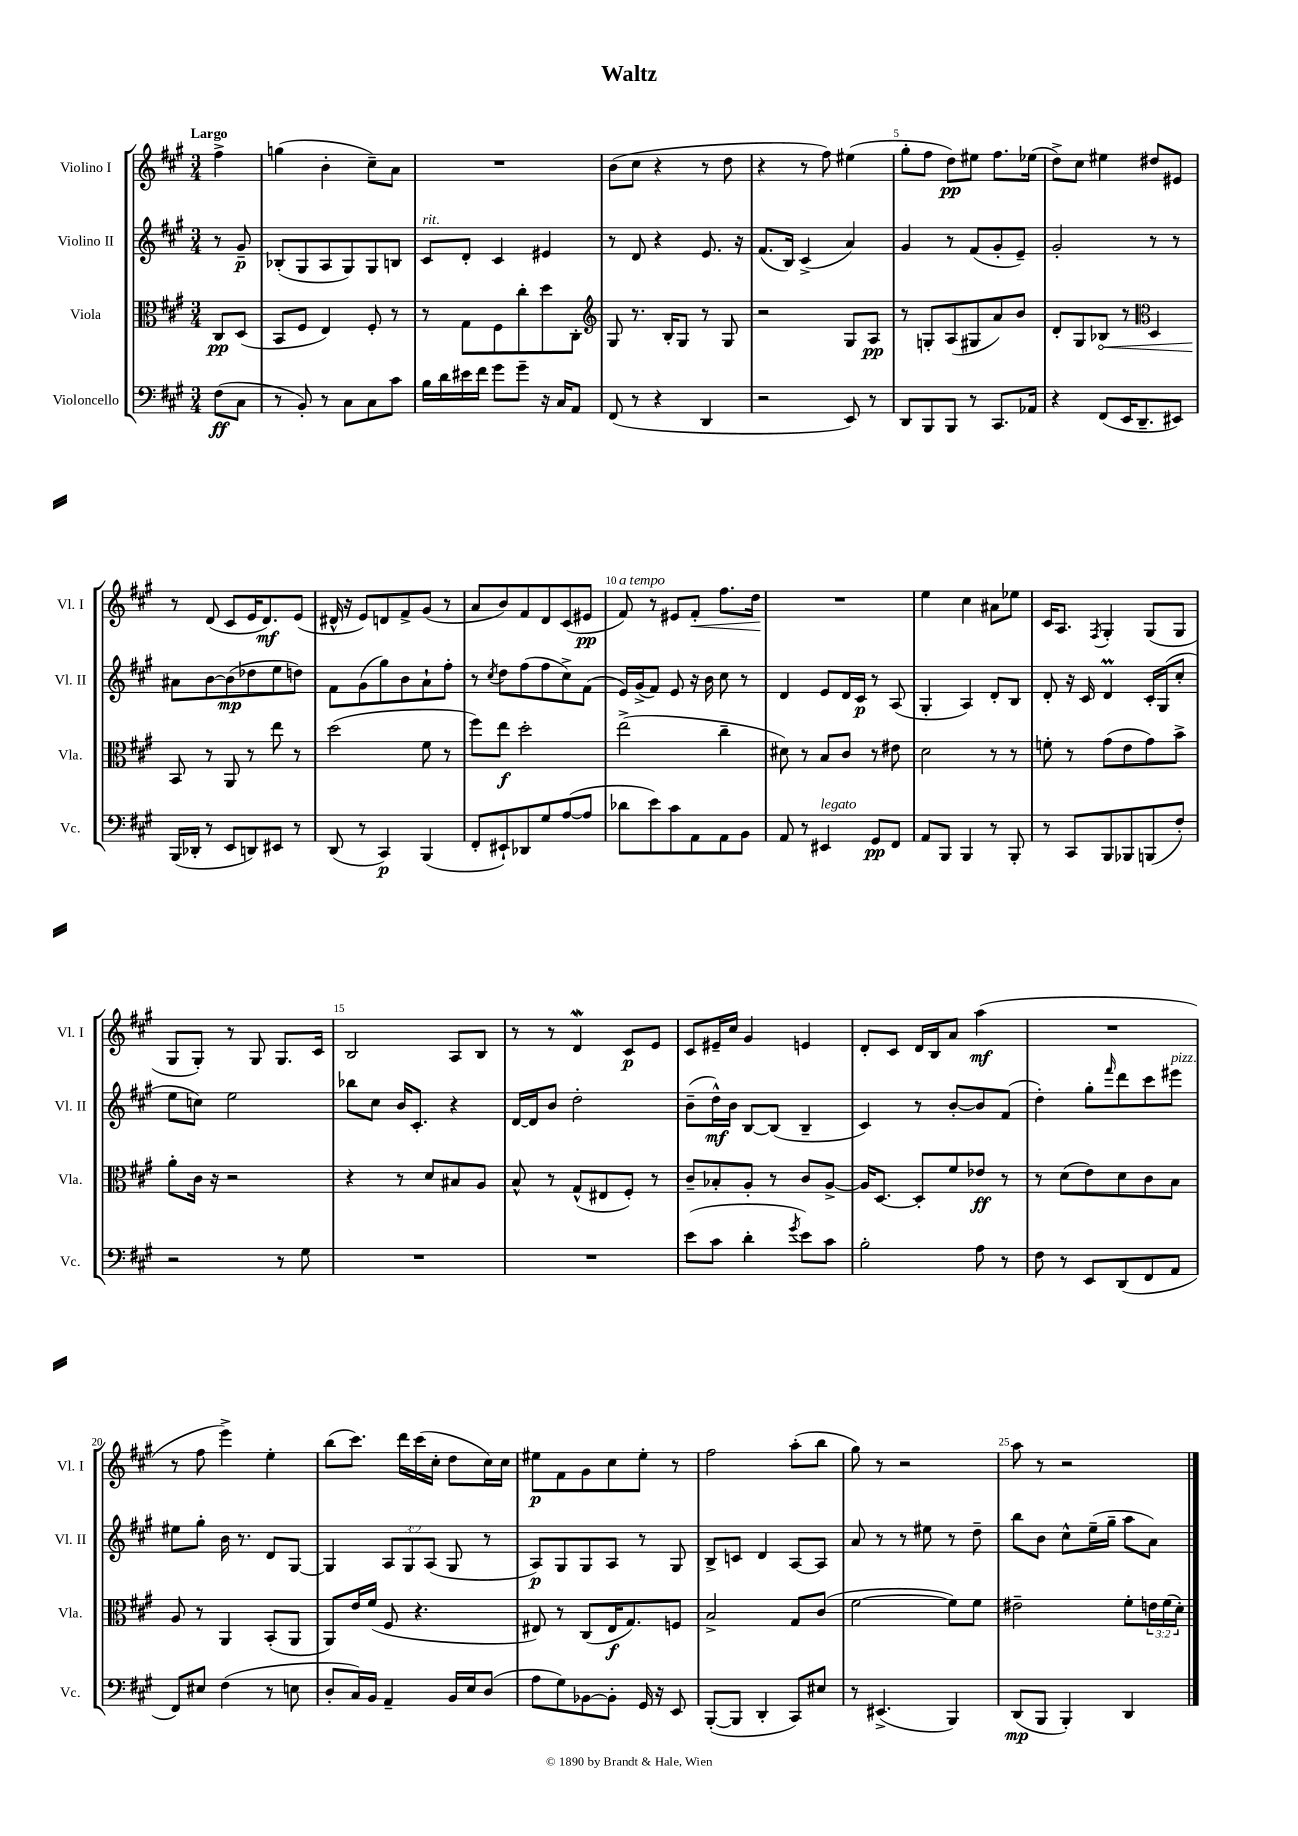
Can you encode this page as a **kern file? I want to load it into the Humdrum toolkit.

**kern	**dynam	**kern	**dynam	**kern	**dynam	**kern	**dynam
*part4	*part4	*part3	*part3	*part2	*part2	*part1	*part1
*staff4	*staff4	*staff3	*staff3	*staff2	*staff2	*staff1	*staff1
*I"Violoncello	*	*I"Viola	*	*I"Violino II	*	*I"Violino I	*
*I'Vc.	*	*I'Vla.	*	*I'Vl. II	*	*I'Vl. I	*
*clefF4	*	*clefC3	*	*clefG2	*	*clefG2	*
*k[f#c#g#]	*	*k[f#c#g#]	*	*k[f#c#g#]	*	*k[f#c#g#]	*
*M3/4	*	*M3/4	*	*M3/4	*	*M3/4	*
=	=	=	=	=	=	=	=
!	!	!	!	!	!	!LO:TX:a:B:t=Largo	!
(8F#\L	ff	8C#/L	pp	8r	.	4ff#^\	.
8C#\J	.	(8D/J	.	8g#~/	p	.	.
=1	=1	=1	=1	=1	=1	=1	=1
8r	.	8BB/L	.	(8B-X'/L	.	(4ggn\	.
8BB'/)	.	8F#/J	.	8G#/	.	.	.
8r	.	4E/)	.	8A/	.	4b'\	.
8C#\L	.	.	.	8G#/)	.	.	.
8C#\	.	8F#'/	.	8G#/	.	8cc#~\L)	.
8c#\J	.	8r	.	8Bn/J	.	8a\J	.
=2	=2	=2	=2	=2	=2	=2	=2
!	!	!	!	!LO:TX:a:i:t=rit.	!	!	!
16B\LL	.	8r	.	8c#/L	.	2.r	.
16d\	.	.	.	.	.	.	.
16e#X\	.	8G#\L	.	8d'/J	.	.	.
16f#\JJ	.	.	.	.	.	.	.
8g#\L	.	8F#\	.	4c#/	.	.	.
8g#~\J	.	8cc#'\	.	.	.	.	.
16r	.	8dd\	.	4e#X/	.	.	.
16C#/KL	.	.	.	.	.	.	.
8AA/J	.	8C#'\J	.	.	.	.	.
=3	=3	=3	=3	=3	=3	=3	=3
*	*	*clefG2	*	*	*	*	*
(8FF#/	.	8G#/	.	8r	.	(8b\L	.
8r	.	8.r	.	8d/	.	8cc#\J	.
4r	.	.	.	4r	.	4r	.
.	.	16B'/KL	.	.	.	.	.
.	.	8G#/J	.	.	.	.	.
4DD/	.	8r	.	8.e/	.	8r	.
.	.	8G#/	.	.	.	8dd\	.
.	.	.	.	16r	.	.	.
=4	=4	=4	=4	=4	=4	=4	=4
2r	.	2r	.	(8.f#/L	.	4r	.
.	.	.	.	16B/Jk)	.	.	.
.	.	.	.	(4c#^/	.	8r	.
.	.	.	.	.	.	8ff#\)	.
8EE/)	.	8G#/L	.	4a/)	.	(4ee#X\	.
8r	.	8A/J	pp	.	.	.	.
=5	=5	=5	=5	=5	=5	=5	=5
8DD/L	.	8r	.	4g#/	.	8gg#'\L	.
8BBB/	.	8Gn'/L	.	.	.	8ff#\J	.
8BBB/J	.	(8A/	.	8r	.	8dd\L)	pp
8r	.	8G#X/	.	(8f#/L	.	8ee#X\J	.
8.CC#/L	.	8a/)	.	8g#'/	.	8.ff#\L	.
.	.	8b/J	.	8e~/J)	.	.	.
16AA-X/Jk	.	.	.	.	.	(16ee-X\Jk	.
=6	=6	=6	=6	=6	=6	=6	=6
4r	.	8d'/L	.	2g#'/	.	8dd^\L)	.
.	.	8G#/	.	.	.	8cc#\J	.
!	!	!	!LO:HP:b	!	!	!	!
(8FF#/L	.	8B-X/J	<	.	.	4ee#X\	.
16EE/K	.	8r	.	.	.	.	.
8.DD~/	.	.	.	.	.	.	.
*	*	*clefC3	*	*	*	*	*
.	.	4D/	.	8r	.	8dd#X/L	.
8EE#X/J)	.	.	.	8r	.	8e#X/J	.
!!LO:LB:g=z
=7	=7	=7	=7	=7	=7	=7	=7
(16BBB/LL	.	8BB/	.	8a#X\L	.	8r	.
16DD-X'/JJ	.	.	.	.	.	.	.
8r	.	8r	[	[8b\	.	(8d/	.
8EE/L	.	8AA/	.	(8b\]	mp	8c#/L	.
8DDn/)	.	8r	.	8dd-X\	.	16e/K	.
.	.	.	.	.	.	8.d/)	mf
8EE#X/J	.	8ee\	.	8ee\	.	.	.
8r	.	8r	.	8ddn\J)	.	(8e/J	.
=8	=8	=8	=8	=8	=8	=8	=8
(8DD/	.	(2dd\	.	8f#\L	.	16d#X^^/	.
.	.	.	.	.	.	16r	.
8r	.	.	.	(8g#\	.	8e/L)	.
4CC#/)	p	.	.	8gg#\)	.	8dn/	.
.	.	.	.	8b\	.	8f#^/	.
(4BBB/	.	8f#\	.	8a`\	.	(8g#/J	.
.	.	8r	.	8ff#'\J	.	8r	.
=9	=9	=9	=9	=9	=9	=9	=9
8FF#'/L	.	8ff#\L)	.	8r	.	8a/L	.
.	.	.	.	8qcc#/	.	.	.
8EE#X`/)	.	8ee\J	f	8dd\L	.	8b/)	.
8DD-X/	.	2dd'\	.	(8ff#\	.	8f#/	.
8G#/	.	.	.	8ff#\	.	8d/	.
([8A/	.	.	.	8cc#^\)	.	(8c#/	.
8A/J]	.	.	.	(8f#\J	.	8e#X/J	pp
=10	=10	=10	=10	=10	=10	=10	=10
!	!	!	!	!	!	!LO:TX:a:i:t=a tempo	!
8d-X\L	.	(2ee^\	.	16e/LL)	.	8f#/)	.
.	.	.	.	(16g#^/J	.	.	.
8e\)	.	.	.	8f#/J)	.	8r	.
8c#\	.	.	.	8e/	.	8e#X/L	.
!	!	!	!	!	!	!	!LO:HP:b
8AA\	.	.	.	16r	.	8f#'/J	<
.	.	.	.	16b\	.	.	.
8AA\	.	4cc#~\	.	8cc#\	.	8.ff#\L	.
8BB\J	.	.	.	8r	.	.	.
.	.	.	.	.	.	16dd\Jk	.
.	.	.	.	.	.	.	[
=11	=11	=11	=11	=11	=11	=11	=11
8AA/	.	8d#X\)	.	4d/	.	2.r	.
8r	.	8r	.	.	.	.	.
!LO:TX:a:i:t=legato	!	!	!	!	!	!	!
4EE#X/	.	8B/L	.	8e/L	.	.	.
.	.	8c#/J	.	16d/L	.	.	.
.	.	.	.	16c#/JJ	p	.	.
8GG#/L	pp	8r	.	8r	.	.	.
8FF#/J	.	8e#X\	.	(8A/	.	.	.
=12	=12	=12	=12	=12	=12	=12	=12
8AA/L	.	2d\	.	4G#'/	.	4ee\	.
8BBB/J	.	.	.	.	.	.	.
4BBB/	.	.	.	4A/)	.	4cc#\	.
8r	.	8r	.	8d'/L	.	8a#X\L	.
8BBB'/	.	8r	.	8B/J	.	8ee-X\J	.
=13	=13	=13	=13	=13	=13	=13	=13
8r	.	8fn'\	.	8d'/	.	16c#/KL	.
.	.	.	.	.	.	8.A/J	.
8CC#/L	.	8r	.	16r	.	.	.
.	.	.	.	16c#/	.	.	.
.	.	.	.	.	.	8qF#/	.
8BBB/	.	(8g#\L	.	4dM/	.	4G#'/	.
8BBB-X/	.	8e\	.	.	.	.	.
(8BBBn/	.	8g#\)	.	16c#'/LL	.	(8G#/L	.
.	.	.	.	(16G#/J	.	.	.
8F#'/J)	.	8b^\J	.	8cc#'/J	.	8G#/J	.
!!LO:LB:g=z
=14	=14	=14	=14	=14	=14	=14	=14
2r	.	8a'\L	.	8ee\L	.	8G#/L	.
.	.	16c#\Jk	.	8ccn\J)	.	8G#'/J)	.
.	.	16r	.	.	.	.	.
.	.	2r	.	2ee\	.	8r	.
.	.	.	.	.	.	8G#/	.
8r	.	.	.	.	.	8.G#/L	.
8G#\	.	.	.	.	.	.	.
.	.	.	.	.	.	16c#/Jk	.
=15	=15	=15	=15	=15	=15	=15	=15
2.r	.	4r	.	8bb-X\L	.	2B/	.
.	.	.	.	8cc#\J	.	.	.
.	.	8r	.	16b/KL	.	.	.
.	.	.	.	8.c#'/J	.	.	.
.	.	8d/L	.	.	.	.	.
.	.	8B#X/	.	4r	.	8A/L	.
.	.	8A/J	.	.	.	8B/J	.
=16	=16	=16	=16	=16	=16	=16	=16
2.r	.	8B^^/	.	[16d/LL	.	8r	.
.	.	.	.	16d/J]	.	.	.
.	.	8r	.	8b/J	.	8r	.
.	.	(8G#^^/L	.	2dd'\	.	4dw/	.
.	.	8E#X/	.	.	.	.	.
.	.	8F#'/J)	.	.	.	8c#/L	p
.	.	8r	.	.	.	8e/J	.
=17	=17	=17	=17	=17	=17	=17	=17
(8e\L	.	8c#~/L	.	(8b~\L	.	8c#/L	.
8c#\J	.	8B-X'/	.	16dd^^\L)	mf	16e#X~/L	.
.	.	.	.	16b\JJ	.	16cc#/JJ	.
4d'\	.	8A'/J	.	[8B/L	.	4g#/	.
.	.	8r	.	(8B/J]	.	.	.
8qg#/	.	.	.	.	.	.	.
8e\L)	.	8c#/L	.	4B~/	.	4en/	.
8c#\J	.	[8A^/J	.	.	.	.	.
=18	=18	=18	=18	=18	=18	=18	=18
2B'\	.	16A/KL]	.	4c#/)	.	8d'/L	.
.	.	[8.D/J	.	.	.	.	.
.	.	.	.	.	.	8c#/J	.
.	.	8D'/L]	.	8r	.	16d/LL	.
.	.	.	.	.	.	16B/J	.
.	.	8f#/	.	[8b'/L	.	8a/J	.
8A\	.	8e-X/J	ff	8b/]	.	(4aa\	mf
8r	.	8r	.	(8f#/J	.	.	.
=19	=19	=19	=19	=19	=19	=19	=19
8F#\	.	8r	.	4dd'\)	.	2.r	.
8r	.	(8d\L	.	.	.	.	.
8EE/L	.	8e\)	.	8gg#'\L	.	.	.
.	.	.	.	16qqfff#/	.	.	.
(8DD/	.	8d\	.	8ddd\	.	.	.
8FF#/	.	8c#\	.	8ccc#\	.	.	.
!	!	!	!	!LO:TX:a:i:t=pizz.	!	!	!
8AA/J	.	8B\J	.	8eee#X\J	.	.	.
!!LO:LB:g=z
=20	=20	=20	=20	=20	=20	=20	=20
8FF#/L)	.	8A/	.	8ee#X\L	.	8r	.
8E#X/J	.	8r	.	8gg#'\J	.	8ff#\	.
(4F#\	.	4AA/	.	16b\	.	4eee^\)	.
.	.	.	.	8.r	.	.	.
8r	.	(8BB'/L	.	8d/L	.	4ee'\	.
8En\	.	8AA/J	.	[8G#/J	.	.	.
=21	=21	=21	=21	=21	=21	=21	=21
8D'/L	.	8AA/L)	.	4G#/]	.	(8bb\L	.
16C#/L)	.	16e/L	.	.	.	8.ccc#\J)	.
16BB/JJ	.	(16f#/JJ	.	.	.	.	.
4AA~/	.	8F#/	.	12A/L	.	.	.
.	.	.	.	.	.	16ddd\LL	.
.	.	.	.	12G#/	.	.	.
.	.	4.r	.	.	.	(16ccc#\	.
.	.	.	.	(12A/J	.	.	.
.	.	.	.	.	.	16cc#'\JJ	.
16BB/LL	.	.	.	8G#/	.	8dd\L	.
16E/J	.	.	.	.	.	.	.
(8D/J	.	.	.	8r	.	16cc#\L)	.
.	.	.	.	.	.	16cc#\JJ	.
=22	=22	=22	=22	=22	=22	=22	=22
8A\L	.	8E#X/)	.	8A/L)	p	8ee#X\L	p
8G#\)	.	8r	.	8G#/	.	8f#\	.
[8BB-X\	.	(8C#/L	.	8G#/	.	8g#\	.
8BB-'\J]	.	16E#/K	f	8A/J	.	8cc#\	.
.	.	8.G#/)	.	.	.	.	.
16GG#/	.	.	.	8r	.	8ee#'\J	.
16r	.	.	.	.	.	.	.
8EE/	.	8Fn/J	.	8G#/	.	8r	.
=23	=23	=23	=23	=23	=23	=23	=23
([8BBB'/L	.	2B^/	.	8B^/L	.	2ff#\	.
8BBB/J]	.	.	.	8cn/J	.	.	.
4DD'/	.	.	.	4d/	.	.	.
8CC#/L)	.	8G#/L	.	[8A/L	.	(8aa'\L	.
8E#X/J	.	(8c#/J	.	8A/J]	.	8bb\J	.
=24	=24	=24	=24	=24	=24	=24	=24
8r	.	[2f#\	.	8a/	.	8gg#\)	.
(4.EE#X^/	.	.	.	8r	.	8r	.
.	.	.	.	8r	.	2r	.
.	.	.	.	8ee#X\	.	.	.
4BBB/)	.	8f#\L])	.	8r	.	.	.
.	.	8f#\J	.	8dd~\	.	.	.
=25	=25	=25	=25	=25	=25	=25	=25
(8DD/L	mp	2e#X~\	.	8bb\L	.	8aa\	.
8BBB/J	.	.	.	8b\J	.	8r	.
4BBB'/)	.	.	.	8cc#^^\L	.	2r	.
.	.	.	.	(16ee~\L	.	.	.
.	.	.	.	16gg#~\JJ	.	.	.
4DD/	.	8f#'\L	.	8aa\L	.	.	.
.	.	24en\L	.	8a\J)	.	.	.
.	.	(24f#\	.	.	.	.	.
.	.	24d'\JJ)	.	.	.	.	.
==	==	==	==	==	==	==	==
*-	*-	*-	*-	*-	*-	*-	*-
